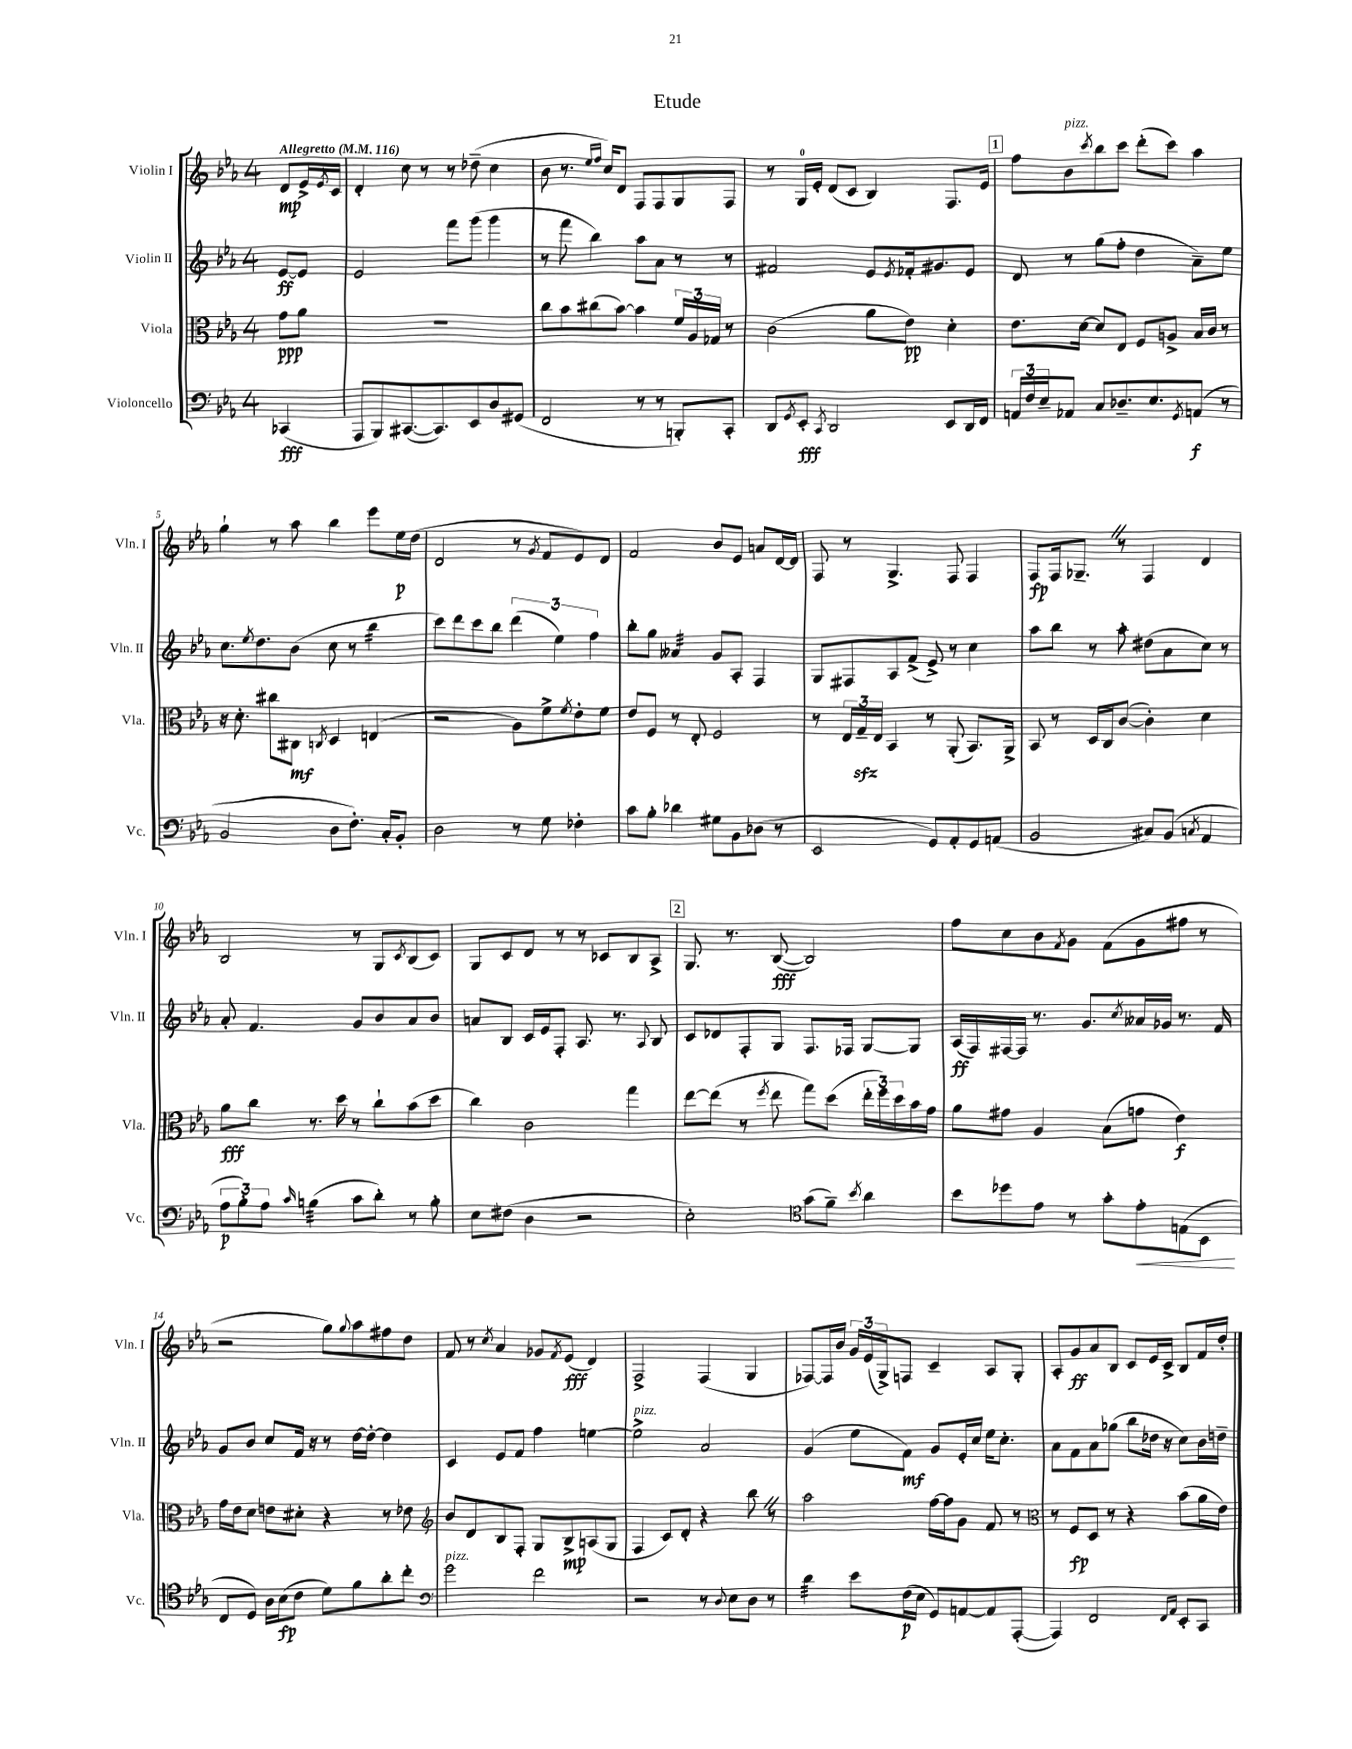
\header { title = "Etude" }
<<
\new StaffGroup <<
\new Staff = "s0" \with { instrumentName = "Violin I" shortInstrumentName = "Vln. I" } {
    \clef treble \key ees \major \once \override Staff.TimeSignature.style = #'single-digit \time 4/4 \partial 4 \tempo "Allegretto" 4 = 116
    d'8\mp ees'16-> \acciaccatura { ees'8 } c'16 |
    d'4-. c''8 r8 r8 des''8--( c''4 |
    bes'8 r8. \grace { ees''16 f''16 } c''16) d'8 f8 f8 g8 f8 |
    r8 g16-0 ees'16-. d'8( c'8 bes4) f8. ees'16 |
    \mark \markup { \box "1" } f''8 bes'8^\markup { \italic "pizz." } \acciaccatura { c'''8 } bes''8 c'''8 d'''8-.( c'''8) aes''4 |
    g''4-! r8 aes''8 bes''4 ees'''8 ees''16\p d''16( |
    d'2 r8 \acciaccatura { g'8 } f'8 ees'8) d'8 |
    f'2 bes'8 ees'8 a'8 d'16~ d'16 |
    f8 r8 g4.-> f8 f4 |
    f8\fp f16 ges8.-- \once \override BreathingSign.text = \markup { \musicglyph "scripts.caesura.straight" } \breathe r8 f4 d'4 |
    bes2 r8 g8 \acciaccatura { c'8 } bes8( c'8) |
    g8 c'8 d'8 r8 r8 ces'8 bes8 aes8-> |
    \mark \markup { \box "2" } g8. r8. bes8~\fff( bes2) |
    f''8 c''8 bes'8 \acciaccatura { f'8 } g'8 f'8( g'8 fis''8 r8 |
    r2 g''8) \appoggiatura { g''8 } aes''8 fis''8 d''8 |
    f'8 r8 \acciaccatura { c''8 } aes'4 ges'8 \acciaccatura { f'8 } ees'8\fff( d'4) |
    f2-> f4( g4 |
    fes8~) fes16 bes'16 \tuplet 3/2 { g'16 ees'16( g16->) } f8 c'4-- aes8 g8-. |
    aes8-. g'8\ff aes'8 bes8 c'8 ees'16 c'16-> bes8 f'16 d''16-. \bar "|." |
}
\new Staff = "s1" \with { instrumentName = "Violin II" shortInstrumentName = "Vln. II" } {
    \clef treble \key ees \major \once \override Staff.TimeSignature.style = #'single-digit \time 4/4 \partial 4
    ees'8~\ff ees'8 |
    ees'2 f'''8 g'''8( g'''4 |
    r8 f'''8 bes''4) aes''8 aes'8 r8 r8 |
    fis'2 ees'8 \acciaccatura { ees'8 } fes'16-. gis'8. ees'8 |
    \mark \markup { \box "1" } d'8 r8 g''8( f''8-. d''4 aes'8--) ees''8 |
    c''8. \acciaccatura { ees''8 } d''8. bes'8( c''8 r8 bes''4:16 |
    c'''8) d'''8 c'''8 bes''8 \tuplet 3/2 { d'''4( ees''4) f''4 } |
    bes''8-. g''8 aeses'4:32 g'8 aes8-. f4 |
    g8 fis8 aes8 f'8->( ees'8->) r8 c''4 |
    aes''8 bes''8 r8 aes''8-. dis''8( aes'8 c''8) r8 |
    aes'8-. f'4. g'8 bes'8 aes'8 bes'8 |
    a'8 bes8 c'16 ees'16 f8-. aes8. r8. \appoggiatura { aes8 } bes8 |
    \mark \markup { \box "2" } c'8 des'8 f8-. g8 f8. fes16 g8~ g8 |
    aes16\ff( f16) fis16~ fis16 r8. g'8. \acciaccatura { c''8 } aeses'16 ges'16 r8. f'16 |
    g'8 bes'8 c''8 f'16 r16 r8 d''16~ d''16~-. d''4 |
    c'4 ees'8 f'8 f''4 e''4~ |
    e''2->^\markup { \italic "pizz." } aes'2 |
    g'4( ees''8 f'8\mf) g'8 ees'16-. c''16 ees''16 c''8.-. |
    aes'8 f'8 aes'8 ges''8( bes''8 des''16 r16 c''8) bes'16 d''16-- \bar "|." |
}
\new Staff = "s2" \with { instrumentName = "Viola" shortInstrumentName = "Vla." } {
    \clef alto \key ees \major \once \override Staff.TimeSignature.style = #'single-digit \time 4/4 \partial 4
    g'8\ppp aes'8 |
    R1 |
    c''8 bes'8 cis''8( bes'8~) bes'4 \tuplet 3/2 { f'16 aes16 ges16 } r8 |
    c'2( aes'8 ees'8\pp) d'4-. |
    \mark \markup { \box "1" } ees'8. d'16~ d'8 ees8 f8 a8-> bes16 c'16 r8 |
    r16 d'8.-. cis''8 cis8\mf \acciaccatura { c8 } d4 e4( |
    r2 aes8) f'8-> \acciaccatura { f'8 } ees'8-. f'8 |
    ees'8 f8 r8 ees8-. f2 |
    r8 \tuplet 3/2 { ees16 g16--\sfz ees16 } bes,4 r8 aes,8-.( bes,8.) aes,16-> |
    bes,8 r8 d16 c16 c'8~( c'4-.) d'4 |
    aes'8\fff c''8 r8. d''16 r8 c''8-! bes'8( d''8 |
    c''4) c'2 g''4 |
    \mark \markup { \box "2" } ees''8~ ees''8( r8 \acciaccatura { f''8 } ees''8 g''8) d''8( \tuplet 3/2 { ees''16-. f''16) d''16 } bes'16 g'16 |
    aes'8 gis'8 aes4 bes8( g'8 ees'4\f) |
    g'16 ees'16 d'8 e'8 dis'8-. r4 r8 ees'8 |
    \clef treble bes'8 d'8 bes8 f8-. g8 bes8->\mp a8( g8 |
    f4 c'8) d'8-. r4 bes''8 \once \override BreathingSign.text = \markup { \musicglyph "scripts.caesura.straight" } \breathe r8 |
    aes''2 f''16~ f''16 g'8 f'8 r8 |
    \clef alto r8 f8\fp d8 r8 r4 bes'8( aes'16 ees'16) \bar "|." |
}
\new Staff = "s3" \with { instrumentName = "Violoncello" shortInstrumentName = "Vc." } {
    \clef bass \key ees \major \once \override Staff.TimeSignature.style = #'single-digit \time 4/4 \partial 4
    ces,4\fff( |
    aes,,8 bes,,8) cis,8.~( cis,8.) ees,8 d8 gis,8( |
    f,2 r8 r8 b,,8-.) c,8-. |
    d,8 \acciaccatura { g,8 } ees,8-.\fff \acciaccatura { c,8 } d,2 ees,8 d,16 f,16 |
    \mark \markup { \box "1" } \tuplet 3/2 { a,16 f16 ees16-- } aes,8 c8 des8.-- ees8. \acciaccatura { g,8 } a,8\f( r8 |
    bes,2 d8 f8.-.) c16-. bes,8-. |
    d2 r8 g8 fes4-. |
    c'8 bes8-. des'4 gis8 bes,8 des8( r8 |
    ees,2 g,8) aes,8-. g,8 a,8( |
    bes,2 cis8) bes,8( \acciaccatura { c8 } aes,4 |
    \tuplet 3/2 { aes8\p bes8-.) aes8 } \grace { c'16 } b4:32( c'8 d'8-.) r8 b8-. |
    ees8 fis8( d4 r2 |
    \mark \markup { \box "2" } ees2-.) \clef tenor g'8( f'8--) \acciaccatura { bes'8 } aes'4 |
    bes'8 des''8 ees'8 r8 g'8-. ees'8-.\< e8( bes,8\! |
    c8 d8) aes16 bes16\fp( c'8 d'8) f'8 aes'8-. c''8-. |
    \clef bass g'2^\markup { \italic "pizz." } f'2 |
    r2 r8 \appoggiatura { d8 } ees8 d8 r8 |
    d'4:32 ees'8 f16\p( ees16 g,8) a,8~ a,8 aes,,8~-.( |
    aes,,4) f,2 \grace { f,16 aes,16 } ees,8-. c,8 \bar "|." |
}
>>
>>
